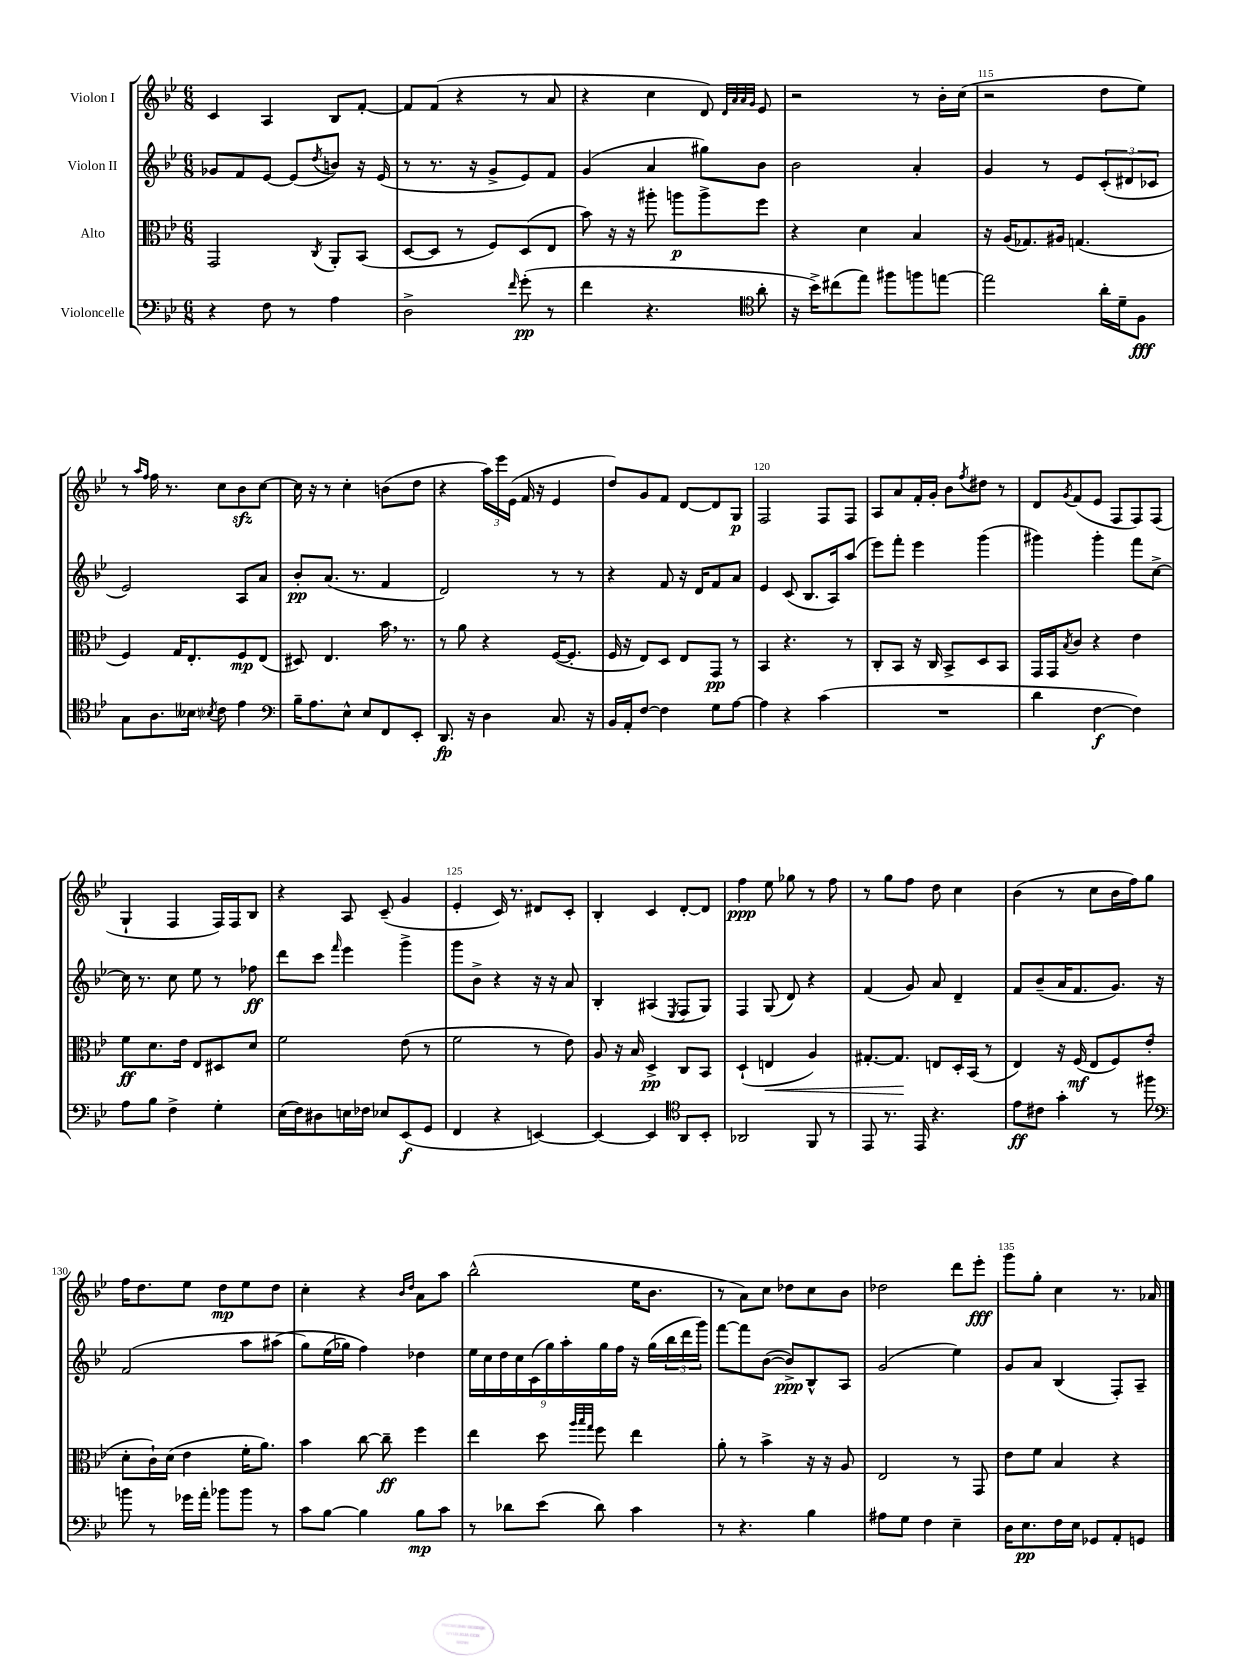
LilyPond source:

<<
\new StaffGroup <<
\new Staff = "s0" \with { instrumentName = "Violon I" } {
    \clef treble \key bes \major \numericTimeSignature \time 6/8
    c'4 a4 bes8 f'8~-. |
    f'8 f'8( r4 r8 a'8 |
    r4 c''4 d'8) \grace { d'32 a'32 a'32 g'32 } ees'8 |
    r2 r8 bes'16-. c''16( |
    r2 d''8 ees''8) |
    r8 \grace { a''16 f''16 } f''16 r8. c''8 bes'8\sfz c''8~ |
    c''16 r16 r8 c''4-. b'8( d''8 |
    r4 \tuplet 3/2 { a''16) ees'''16 ees'16( } f'16 r16 ees'4 |
    d''8) g'8 f'8 d'8~ d'8 g8\p |
    f2 f8 f8 |
    a8 a'8 f'16-. g'16-. bes'8 \acciaccatura { f''8 } dis''8 r8 |
    d'8 \acciaccatura { g'8 } f'8( ees'8 f8 f8) f8( |
    g4-! f4 f16) f16 bes8 |
    r4 a8 c'8--( g'4 |
    ees'4-. c'16) r8. dis'8 c'8-. |
    bes4-. c'4 d'8~-. d'8 |
    f''4\ppp ees''8 ges''8 r8 f''8 |
    r8 g''8 f''8 d''8 c''4 |
    bes'4( r8 c''8 bes'16 f''16) g''8 |
    f''16 d''8. ees''8 d''8\mp ees''8 d''8 |
    c''4-. r4 \grace { bes'16 d''16 } a'8 a''8 |
    bes''2-^( ees''16 bes'8. |
    r8 a'8) c''8 des''8 c''8 bes'8 |
    des''2 d'''8 ees'''8-.\fff |
    g'''8 g''8-. c''4 r8. aes'16 \bar "|." |
}
\new Staff = "s1" \with { instrumentName = "Violon II" } {
    \clef treble \key bes \major \numericTimeSignature \time 6/8
    ges'8 f'8 ees'8~ ees'8( \acciaccatura { d''8 } b'8) r16 ees'16( |
    r8 r8. r16 g'8-> ees'8) f'8 |
    g'4( a'4 gis''8) bes'8 |
    bes'2 a'4-. |
    g'4 r8 ees'8 \tuplet 3/2 { c'8-.( dis'8 ces'8 } |
    ees'2) a8 a'8 |
    bes'8-.\pp a'8.( r8. f'4 |
    d'2) r8 r8 |
    r4 f'8 r16 d'16 f'8 a'8 |
    ees'4 c'8( bes8. a16) a''8( |
    ees'''8) f'''8-. ees'''4 g'''4( |
    gis'''4) gis'''4-. f'''8 c''8~-> |
    c''16 r8. c''8 ees''8 r8 fes''8\ff |
    d'''8 c'''8 \grace { f'''16 } ees'''4 g'''4-> |
    g'''8 bes'8-> r4 r16 r16 a'8 |
    bes4-. ais4( \acciaccatura { ees8 } f8 g8) |
    f4 g8( d'8) r4 |
    f'4( g'8) a'8 d'4-- |
    f'8 bes'8--( a'16 f'8. g'8.) r16 |
    f'2( a''8 ais''8\( |
    g''8) ees''16( ges''16) f''4\) des''4 |
    \tuplet 9/8 { ees''16 c''16 d''16 c''16 c'16( g''16) a''16-. g''16 f''16 } r16 g''16( \tuplet 3/2 { bes''16 d'''16 g'''16) } |
    f'''8~ f'''8 bes'8~( bes'8->\ppp) bes8-^ a8 |
    g'2( ees''4) |
    g'8 a'8 bes4( f8-.) a8-- \bar "|." |
}
\new Staff = "s2" \with { instrumentName = "Alto" } {
    \clef alto \key bes \major \numericTimeSignature \time 6/8
    g,2 \acciaccatura { c8 } a,8-. bes,8( |
    d8~ d8 r8 f8) d8( ees8 |
    bes'8) r16 r16 ais''8-. a''8\p a''8-> f''8 |
    r4 d'4 bes4 |
    r16 a16( ges8.) ais16 g4.( |
    f4) g16 ees8.-. f8\mp ees8( |
    dis8) ees4. bes'16 \breathe r8. |
    r8 a'8 r4 f16~( f8.-. |
    f16 r16 ees8) d8 ees8 g,8\pp r8 |
    bes,4 r4. r8 |
    c8-. bes,8 r16 c16 bes,8-> d8 bes,8 |
    g,16 g,16 \acciaccatura { bes8 } c'8 r4 ees'4 |
    f'8\ff d'8. ees'16 ees8 dis8 d'8 |
    f'2 ees'8( r8 |
    f'2 r8 ees'8) |
    a8 r16 bes16 d4->\pp c8 bes,8 |
    d4-!( e4\< a4) |
    gis8.~-. gis8.\! e8 d16-. bes,16( r8 |
    ees4) r16 f16\mf( ees8 f8) ees'8-.( |
    d'8-. c'16-!) d'16( ees'4 f'16-. a'8.) |
    bes'4 c''8~ c''8--\ff f''4 |
    ees''4 d''8 \grace { a''32 bes''32 g''32 } f''8 ees''4 |
    a'8-. r8 bes'4-> r16 r16 a8 |
    ees2 r8 g,8 |
    ees'8 f'8 bes4 r4 \bar "|." |
}
\new Staff = "s3" \with { instrumentName = "Violoncelle" } {
    \clef bass \key bes \major \numericTimeSignature \time 6/8
    r4 f8 r8 a4 |
    d2-> \grace { f'16 } g'8-.\pp( r8 |
    f'4 r4. \clef tenor a'8-. |
    r16 bes'16->) cis''8( ees''8) fis''8 f''8 e''8~ |
    e''2 a'16-. d'16-- f8\fff |
    g8 a8. beses16 \acciaccatura { bes8 } c'8 ees'4 |
    \clef bass bes16-- a8. ees8-^ ees8 f,8 ees,8-. |
    d,8.\fp r16 d4 c8. r16 |
    bes,16 a,16-. f8~ f4 g8 a8~ |
    a4 r4 c'4( |
    R2. |
    d'4 f4~\f f4) |
    a8 bes8 f4-> g4-. |
    ees16( f16) dis8 e16 fes16 ees8 ees,8\f( g,8 |
    f,4 r4 e,4~) |
    e,4~ e,4 \clef tenor a,8 bes,8-. |
    aes,2 f,8 r8 |
    ees,8 r8. ees,16 r4. |
    ees'8\ff cis'8 g'4-. r8 fis''8 |
    \clef bass b'8 r8 ges'16 a'16-. bes'8 bes'8 r8 |
    c'8 bes8~ bes4 bes8\mp c'8 |
    r8 des'8 ees'8( des'8) c'4 |
    r8 r4. bes4 |
    ais8 g8 f4 ees4-- |
    d16 ees8.\pp f16 ees16 ges,8 a,8-. g,8 \bar "|." |
}
>>
>>
\layout { \context { \Score currentBarNumber = #111 \override BarNumber.break-visibility = ##(#f #t #t) barNumberVisibility = #(every-nth-bar-number-visible 5) } }
